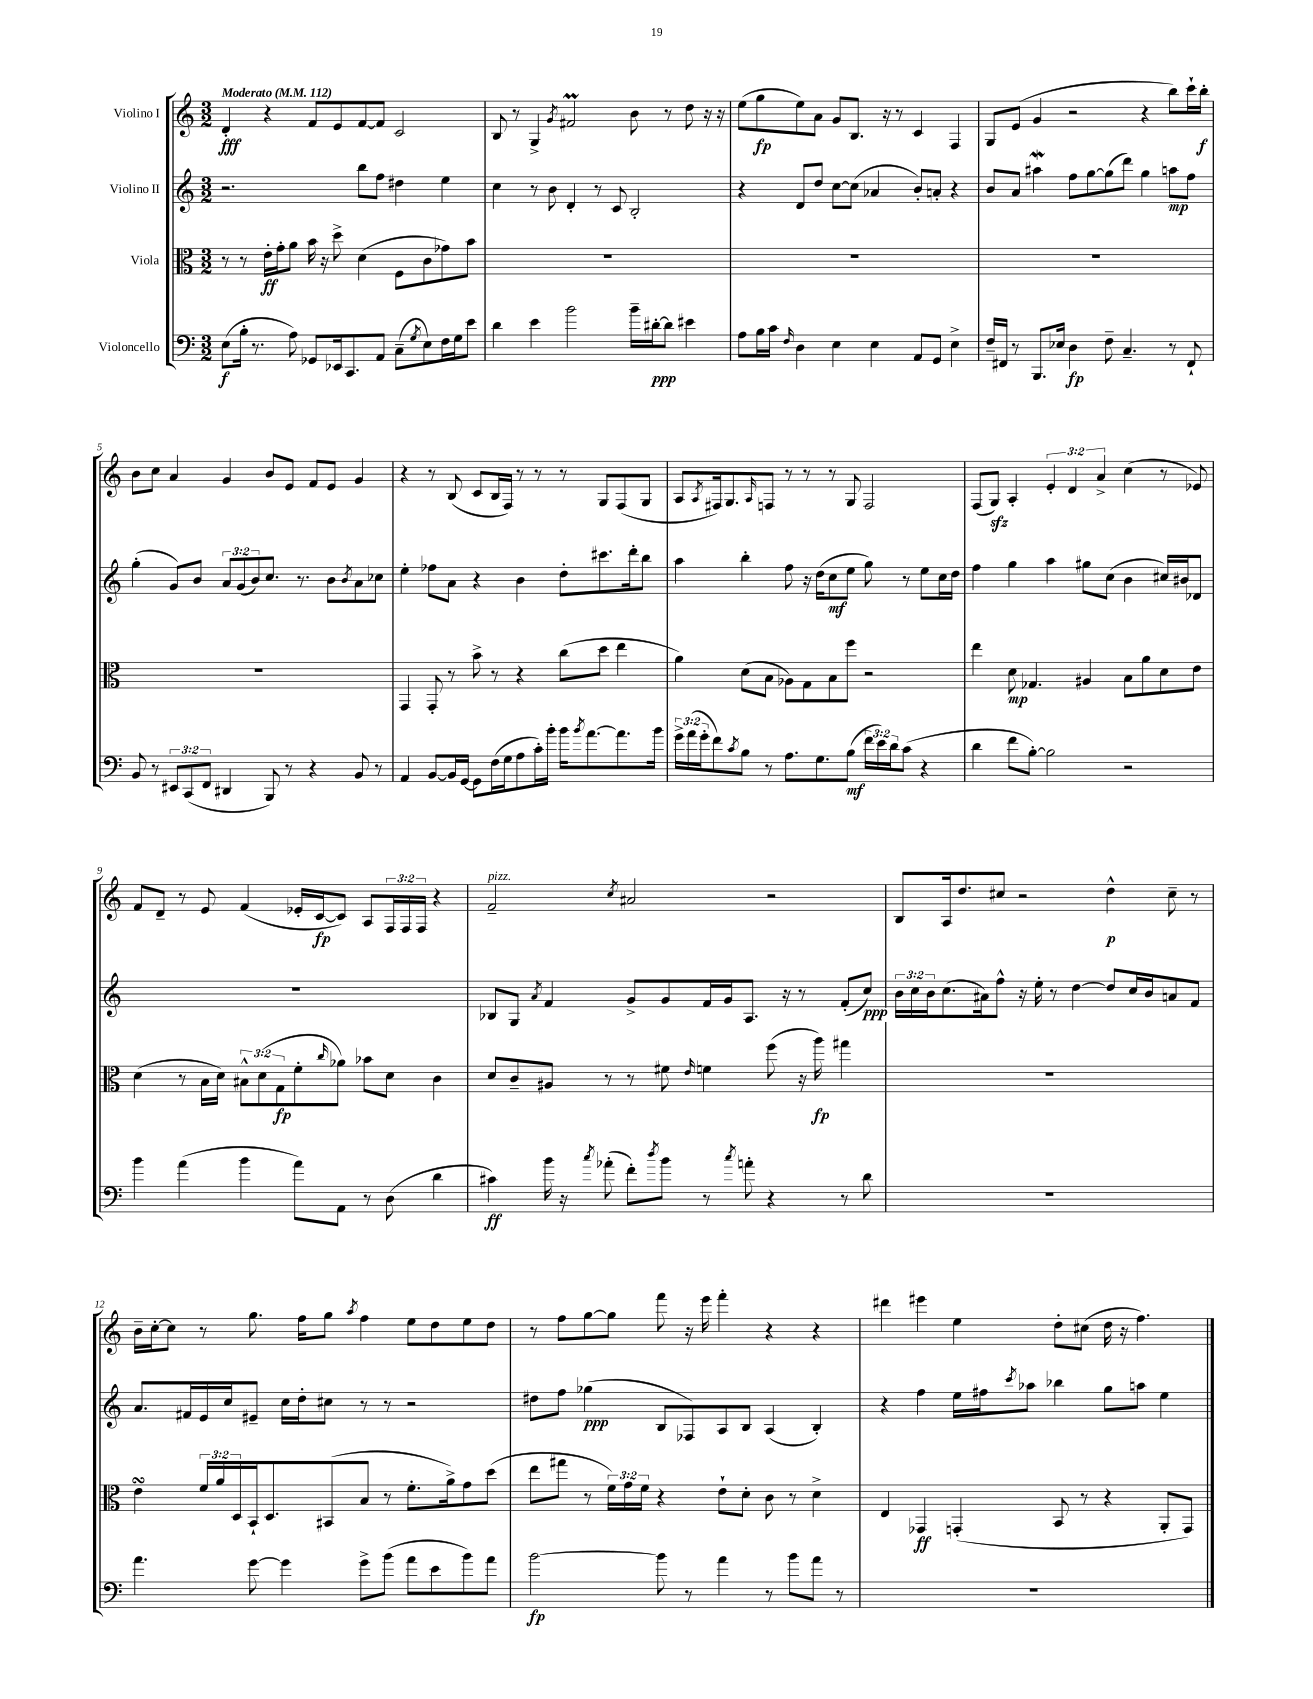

**kern	**dynam	**kern	**dynam	**kern	**dynam	**kern	**dynam
*part4	*part4	*part3	*part3	*part2	*part2	*part1	*part1
*staff4	*staff4	*staff3	*staff3	*staff2	*staff2	*staff1	*staff1
*I"Violoncello	*	*I"Viola	*	*I"Violino II	*	*I"Violino I	*
*clefF4	*	*clefC3	*	*clefG2	*	*clefG2	*
*k[]	*	*k[]	*	*k[]	*	*k[]	*
*M3/2	*	*M3/2	*	*M3/2	*	*M3/2	*
*MM112	*	*MM112	*	*MM112	*	*MM112	*
=1	=1	=1	=1	=1	=1	=1	=1
!	!	!	!	!	!	!LO:TX:a:B:t=Moderato	!
(8E\L	f	8r	.	2.r	.	4d'/	fff
16B'\Jk	.	8r	.	.	.	.	.
8.r	.	.	.	.	.	.	.
.	.	16e'\LL	ff	.	.	4r	.
.	.	16g'\J	.	.	.	.	.
8A\)	.	8a\J	.	.	.	.	.
8GG-X/L	.	16b\	.	.	.	8f/L	.
.	.	16r	.	.	.	.	.
16EE-X/k	.	8dd^\	.	.	.	8e/	.
8.CC/	.	.	.	.	.	.	.
.	.	(4d\	.	8bb\L	.	[8f/	.
8AA/J	.	.	.	8ff\J	.	8f/J]	.
(8C~\L	.	8F\L	.	4dd#X\	.	2c/	.
8qG/	.	.	.	.	.	.	.
8E\)	.	8c\	.	.	.	.	.
16F\L	.	8g-X\)	.	4ee\	.	.	.
16G\J	.	.	.	.	.	.	.
8e\J	.	8b\J	.	.	.	.	.
=2	=2	=2	=2	=2	=2	=2	=2
4d\	.	1.r	.	4cc\	.	8B/	.
.	.	.	.	.	.	8r	.
4e\	.	.	.	8r	.	4G^/	.
.	.	.	.	8b\	.	.	.
.	.	.	.	.	.	8qg/	.
2b\	.	.	.	4d'/	.	2f#Xm/	.
.	.	.	.	8r	.	.	.
.	.	.	.	8c/	.	.	.
16b~\LL	.	.	.	2B'/	.	8b\	.
[16d#X'\J	ppp	.	.	.	.	.	.
8d#\J]	.	.	.	.	.	8r	.
4e#X\	.	.	.	.	.	8dd\	.
.	.	.	.	.	.	16r	.
.	.	.	.	.	.	16r	.
=3	=3	=3	=3	=3	=3	=3	=3
8A\L	.	1.r	.	4r	.	(8ee\L	.
16B\L	.	.	.	.	.	8gg\	fp
16c\JJ	.	.	.	.	.	.	.
16qqF/	.	.	.	.	.	.	.
4D\	.	.	.	8d/L	.	8ee\)	.
.	.	.	.	8dd/J	.	8a\J	.
4E\	.	.	.	[8cc\L	.	8g/L	.
.	.	.	.	(8cc\J]	.	8.B/J	.
4E\	.	.	.	4a-X/	.	.	.
.	.	.	.	.	.	16r	.
.	.	.	.	.	.	8r	.
8AA/L	.	.	.	8b'/L)	.	4c/	.
8GG/J	.	.	.	8an'/J	.	.	.
4E^\	.	.	.	4r	.	4F/	.
=4	=4	=4	=4	=4	=4	=4	=4
16F~/LL	.	1.r	.	8b/L	.	8G/L	.
16FF#X/JJ	.	.	.	.	.	.	.
8r	.	.	.	8a/J	.	(8e/J	.
8.BBB/L	.	.	.	4aa#XW\	.	4g/	.
16E-X/Jk	.	.	.	.	.	.	.
4D\	fp	.	.	8ff\L	.	2r	.
.	.	.	.	[8gg\	.	.	.
8F~\	.	.	.	(8gg\]	.	.	.
4.C~/	.	.	.	8ddd\J)	.	.	.
.	.	.	.	4gg\	.	4r	.
8r	.	.	.	8aan\L	mp	8bb\L)	.
8FF#`/	.	.	.	8ff\J	.	16ccc`\L	.
.	.	.	.	.	.	16bb'\JJ	f
!!LO:LB:g=z
=5	=5	=5	=5	=5	=5	=5	=5
8BB/	.	1.r	.	(4gg'\	.	8b\L	.
8r	.	.	.	.	.	8cc\J	.
12EE#X/L	.	.	.	8g/L)	.	4a/	.
(12CC/	.	.	.	.	.	.	.
.	.	.	.	8b/J	.	.	.
12FF/J	.	.	.	.	.	.	.
4DD#X/	.	.	.	12a/L	.	4g/	.
.	.	.	.	(12g/	.	.	.
.	.	.	.	12b/)	.	.	.
8BBB/)	.	.	.	8.cc/J	.	8b/L	.
8r	.	.	.	.	.	8e/J	.
.	.	.	.	8.r	.	.	.
4r	.	.	.	.	.	8f/L	.
.	.	.	.	8b\L	.	8e/J	.
.	.	.	.	8qb/	.	.	.
8BB/	.	.	.	8a\	.	4g/	.
8r	.	.	.	8cc-X\J	.	.	.
=6	=6	=6	=6	=6	=6	=6	=6
4AA/	.	4GG/	.	4ee'\	.	4r	.
[8BB/L	.	8GG'/	.	8ff-X\L	.	8r	.
16BB/L]	.	8r	.	8a\J	.	(8B/	.
[16GG/JJ	.	.	.	.	.	.	.
8GG\L]	.	8b^\	.	4r	.	8c/L	.
(16F\L	.	8r	.	.	.	16B/L	.
16G\J	.	.	.	.	.	16F/JJ)	.
8A\	.	4r	.	4b\	.	8r	.
16c'\L)	.	.	.	.	.	8r	.
16b'\JJ	.	.	.	.	.	.	.
16b\KL	.	(8cc\L	.	8dd'\L	.	8r	.
8qb/	.	.	.	.	.	.	.
[8.a\	.	.	.	.	.	.	.
.	.	8dd\J	.	8.ccc#X\	.	8G/L	.
8.a\]	.	4ee\	.	.	.	(8F/	.
.	.	.	.	16ddd'\k	.	.	.
.	.	.	.	8bb\J	.	8G/J	.
16b\Jk	.	.	.	.	.	.	.
=7	=7	=7	=7	=7	=7	=7	=7
24g^\LL	.	4a\)	.	4aa\	.	8A/L	.
(24a\	.	.	.	.	.	.	.
24g'\J	.	.	.	.	.	.	.
.	.	.	.	.	.	8qA/	.
8f\)	.	.	.	.	.	16F#X/k)	.
.	.	.	.	.	.	8.G/	.
8qc/	.	.	.	.	.	.	.
8B\J	.	(8d\L	.	4bb'\	.	.	.
.	.	.	.	.	.	16qqA/	.
8r	.	8B\J	.	.	.	8Fn/J	.
8.A\L	.	8A-X\L)	.	8ff\	.	8r	.
.	.	8G\	.	16r	.	8r	.
8.G\	.	.	.	(16dd\KL	.	.	.
.	.	8B\	.	8cc\	mf	8r	.
(8B\J	mf	8ff\J	.	8ee\J	.	8G/	.
24f\LL	.	2r	.	8gg\)	.	2F/	.
24e\)	.	.	.	.	.	.	.
24d\J	.	.	.	.	.	.	.
(8c\J	.	.	.	8r	.	.	.
4r	.	.	.	8ee\L	.	.	.
.	.	.	.	16cc\L	.	.	.
.	.	.	.	16dd\JJ	.	.	.
=8	=8	=8	=8	=8	=8	=8	=8
4d\	.	4ee\	.	4ff\	.	(8F/L	.
.	.	.	.	.	.	8Gzz/J)	.
8f\L	.	8d\	mp	4gg\	.	4A'/	.
[8B'\J)	.	4.G-X/	.	.	.	.	.
2B\]	.	.	.	4aa\	.	6e'/	.
.	.	.	.	.	.	6d/	.
.	.	4A#X/	.	8gg#X\L	.	.	.
.	.	.	.	.	.	6a^/	.
.	.	.	.	(8cc\J	.	.	.
2r	.	8B\L	.	4b\	.	(4cc\	.
.	.	8a\	.	.	.	.	.
.	.	8d\	.	16cc#X/LL)	.	8r	.
.	.	.	.	16b#X/J	.	.	.
.	.	8e\J	.	8d-X/J	.	8e-X/)	.
!!LO:LB:g=z
=9	=9	=9	=9	=9	=9	=9	=9
4b\	.	(4d\	.	1.r	.	8f/L	.
.	.	.	.	.	.	8d~/J	.
(4a\	.	8r	.	.	.	8r	.
.	.	16B\LL	.	.	.	8e/	.
.	.	16d\JJ)	.	.	.	.	.
4b\	.	12B#X^^\L	.	.	.	(4f/	.
.	.	(12d\	.	.	.	.	.
.	.	12G\	fp	.	.	.	.
8a\L)	.	8f'\	.	.	.	16e-X'/LL	.
.	.	.	.	.	.	[16c/J	fp
.	.	16qqcc/	.	.	.	.	.
8AA\J	.	8a-X\J)	.	.	.	8c/J])	.
8r	.	8b-X\L	.	.	.	8A/L	.
(8D\	.	8d\J	.	.	.	24F/L	.
.	.	.	.	.	.	24F/	.
.	.	.	.	.	.	24F/JJ	.
4d\	.	4c\	.	.	.	4r	.
=10	=10	=10	=10	=10	=10	=10	=10
!	!	!	!	!	!	!LO:TX:a:i:t=pizz.	!
4c#X\)	ff	8d/L	.	8B-X/L	.	2f~/	.
.	.	8c~/	.	8G/J	.	.	.
.	.	.	.	8qa/	.	.	.
16b\	.	8A#X/J	.	4f/	.	.	.
16r	.	.	.	.	.	.	.
8qcc/	.	.	.	.	.	.	.
(8a-X'\	.	8r	.	.	.	.	.
.	.	.	.	.	.	8qcc/	.
8f'\L)	.	8r	.	8g^/L	.	2a#X/	.
8qdd/	.	.	.	.	.	.	.
8b\J	.	8f#X\	.	8g/	.	.	.
.	.	16qqe/	.	.	.	.	.
8r	.	4fn\	.	16f/L	.	.	.
.	.	.	.	16g/J	.	.	.
8qcc/	.	.	.	.	.	.	.
8an'\	.	.	.	8.A/J	.	.	.
4r	.	(8ff\	.	.	.	2r	.
.	.	.	.	16r	.	.	.
.	.	16r	.	8r	.	.	.
.	.	16aa\)	fp	.	.	.	.
8r	.	4gg#X\	.	(8f'/L	.	.	.
8d\	.	.	.	8cc/J)	ppp	.	.
=11	=11	=11	=11	=11	=11	=11	=11
1.r	.	1.r	.	24b\LL	.	8B/L	.
.	.	.	.	24cc\	.	.	.
.	.	.	.	24b\J	.	.	.
.	.	.	.	(8.cc\	.	16A/k	.
.	.	.	.	.	.	8.dd/	.
.	.	.	.	16a#X\k)	.	.	.
.	.	.	.	8ff^^\J	.	8cc#X/J	.
.	.	.	.	16r	.	2r	.
.	.	.	.	16ee'\	.	.	.
.	.	.	.	8r	.	.	.
.	.	.	.	[4dd\	.	.	.
.	.	.	.	8dd/L]	.	4dd^^\	p
.	.	.	.	16cc/L	.	.	.
.	.	.	.	16b/J	.	.	.
.	.	.	.	8an/	.	8cc#~\	.
.	.	.	.	8f/J	.	8r	.
!!LO:LB:g=z
=12	=12	=12	=12	=12	=12	=12	=12
4.a\	.	4esSsS\	.	8.a/L	.	16b~\LL	.
.	.	.	.	.	.	[16cc'\J	.
.	.	.	.	.	.	8cc\J]	.
.	.	.	.	16f#X/L	.	.	.
.	.	24f/LL	.	16e/	.	8r	.
.	.	24a/	.	.	.	.	.
.	.	.	.	16cc/J	.	.	.
.	.	24D/	.	.	.	.	.
[8g\	.	16BB`/J	.	8e#X~/J	.	8.gg\	.
.	.	8.D/	.	.	.	.	.
4g\]	.	.	.	16cc\LL	.	.	.
.	.	.	.	16dd'\J	.	16ff\KL	.
.	.	(8BB#X/	.	8cc#X\J	.	8gg\J	.
.	.	.	.	.	.	8qaa/	.
8g^\L	.	8B/J	.	8r	.	4ff\	.
(8b\J	.	8r	.	8r	.	.	.
8a\L	.	8.f'\L	.	2r	.	8ee\L	.
8e\	.	.	.	.	.	8dd\	.
.	.	16a^\k)	.	.	.	.	.
8b\)	.	8g\	.	.	.	8ee\	.
8a\J	.	(8dd\J	.	.	.	8dd\J	.
=13	=13	=13	=13	=13	=13	=13	=13
[2b\	fp	8ee\L	.	8dd#X\L	.	8r	.
.	.	8gg#X\J	.	8ff\J	.	8ff\L	.
.	.	8r	.	(4gg-X\	ppp	[8gg\	.
.	.	24f\LL)	.	.	.	8gg\J]	.
.	.	24g\	.	.	.	.	.
.	.	24f\JJ	.	.	.	.	.
8b\]	.	4r	.	8B/L	.	8fff\	.
8r	.	.	.	8F-X/)	.	16r	.
.	.	.	.	.	.	16eee\	.
4a\	.	8e`\L	.	8A/	.	4fff'\	.
.	.	8d'\J	.	8B/J	.	.	.
8r	.	8c\	.	(4A/	.	4r	.
8b\L	.	8r	.	.	.	.	.
8a\J	.	4d^\	.	4B'/)	.	4r	.
8r	.	.	.	.	.	.	.
=14	=14	=14	=14	=14	=14	=14	=14
1.r	.	4E/	.	4r	.	4ddd#X\	.
.	.	4GG-X/	ff	4ff\	.	4eee#X\	.
.	.	(4GGn'/	.	16ee\LL	.	4ee\	.
.	.	.	.	16ff#X\J	.	.	.
.	.	.	.	8qccc/	.	.	.
.	.	.	.	8aa-X\J	.	.	.
.	.	8BB/	.	4bb-X\	.	8dd'\L	.
.	.	8r	.	.	.	(8cc#X\J	.
.	.	4r	.	8gg\L	.	16dd\	.
.	.	.	.	.	.	16r	.
.	.	.	.	8aan\J	.	4.ff\)	.
.	.	8AA'/L	.	4ee\	.	.	.
.	.	8GG/J)	.	.	.	.	.
==	==	==	==	==	==	==	==
*-	*-	*-	*-	*-	*-	*-	*-
